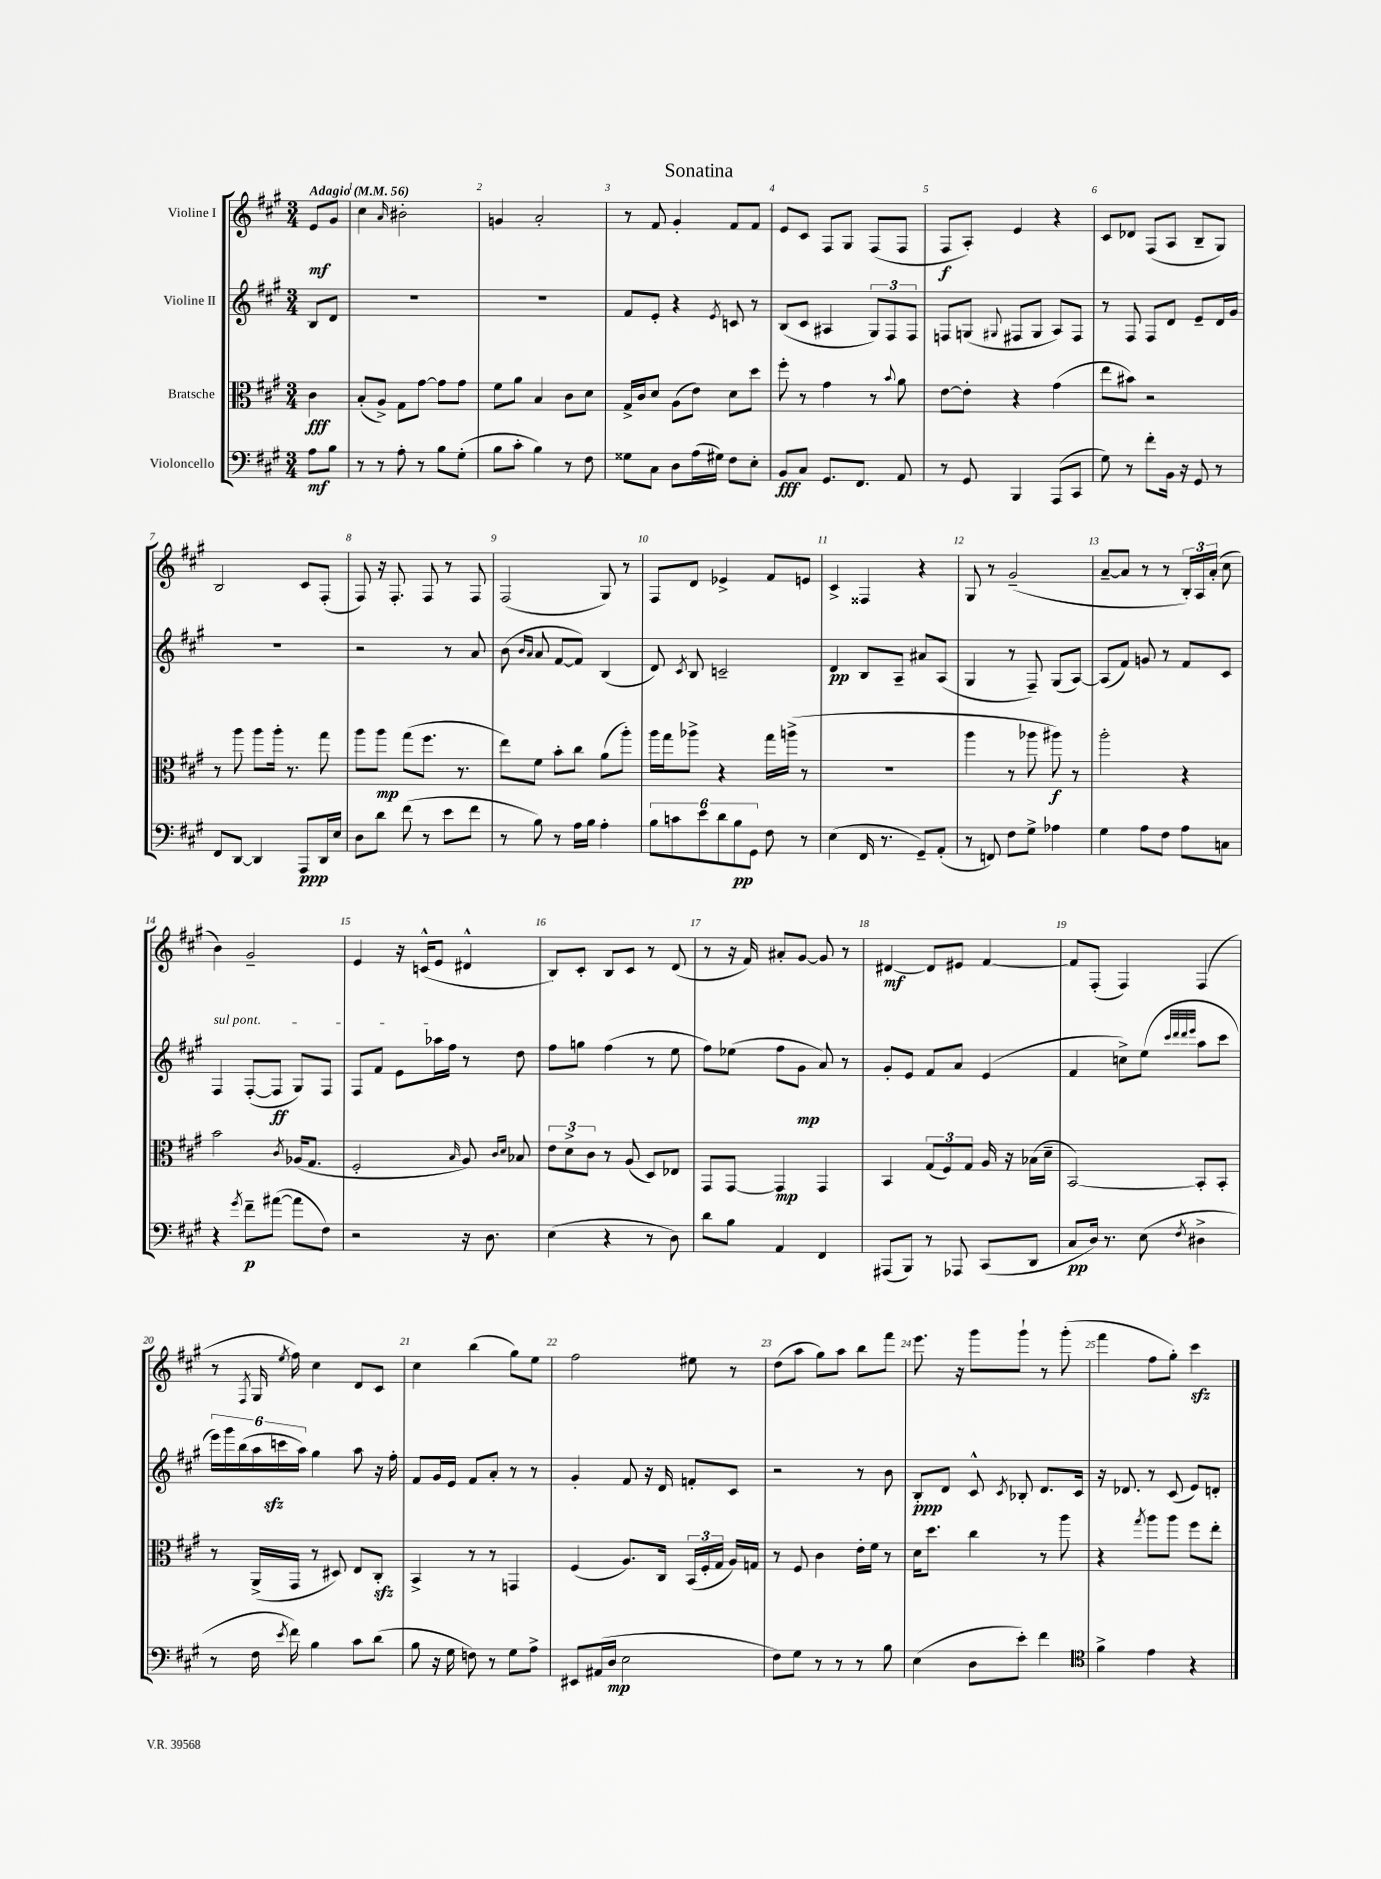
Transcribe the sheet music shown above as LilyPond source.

\header { title = "Sonatina" }
<<
\new StaffGroup <<
\new Staff = "s0" \with { instrumentName = "Violine I" } {
    \clef treble \key a \major \numericTimeSignature \time 3/4 \partial 4 \tempo "Adagio" 4 = 56
    \autoBeamOff e'8[\mf gis'8] |
    cis''4 \grace { a'16 } bis'2-. |
    g'4 a'2-. |
    r8 fis'8 gis'4-. fis'8[ fis'8] |
    e'8[ cis'8] fis8[ gis8] fis8[( fis8] |
    fis8[\f a8]-.) e'4 r4 |
    cis'8[ des'8] fis8[( a8] b8[-- gis8]) |
    b2 cis'8[ fis8]-.( |
    fis8) r16 fis8.-. fis8 r8 fis8 |
    fis2( gis8) r8 |
    fis8[ d'8] ees'4-> fis'8[ e'8] |
    cis'4-> fisis4 r4 |
    gis8 r8 gis'2--( |
    a'8[~-- a'8] r8 r8 \tuplet 3/2 { b16[-.) a16 a'16]-.( } cis''8 |
    b'4) gis'2-- |
    e'4 r16 c'16[-^( e'8] dis'4-^ |
    b8[) cis'8]-. b8[ cis'8] r8 d'8( |
    r8 r16 fis'16) ais'8[-. gis'8]~ gis'8 r8 |
    dis'4~\mf dis'8[ eis'8] fis'4~ |
    fis'8[ fis8]-.( fis4) fis4( |
    r8 \acciaccatura { fis8 } gis16 \acciaccatura { e''8 } fis''16) cis''4 d'8[ cis'8] |
    cis''4 b''4( gis''8[) e''8] |
    fis''2 eis''8 r8 |
    d''8[( a''8] gis''8[) a''8] b''8[ fis'''8] |
    e'''8. r16 gis'''8[ gis'''8]-! r8 gis'''8-.( |
    fis'''4 fis''8[ gis''8]-.) cis'''4\sfz \bar "|." |
}
\new Staff = "s1" \with { instrumentName = "Violine II" } {
    \clef treble \key a \major \numericTimeSignature \time 3/4 \partial 4
    \autoBeamOff b8[ d'8] |
    R2. |
    R2. |
    fis'8[ e'8]-. r4 \acciaccatura { e'8 } c'8 r8 |
    b8[( cis'8] ais4 \tuplet 3/2 { gis8[) fis8 fis8] } |
    f8[ g8]( \appoggiatura { gis8 } fis8[ gis8] a8[) fis8] |
    r8 fis8 fis8[ d'8] e'8[-- d'16 gis'16] |
    R2. |
    r2 r8 a'8 |
    b'8( \grace { b'16[ a'16] } a'8 fis'8[~ fis'8]) b4( |
    d'8) \acciaccatura { cis'8 } b8 c'2-- |
    d'4\pp b8[ a8]-- ais'8[ a8]( |
    gis4 r8 fis8--) gis8[( a8]~) |
    a8[( fis'8]) g'8 r8 fis'8[ cis'8] |
    \once \override TextSpanner.bound-details.left.text = \markup { \italic "sul pont." } fis4\startTextSpan fis8[~-.( fis8]\ff gis8[) fis8] |
    fis8[ fis'8] e'8[ aes''16 fis''16]\stopTextSpan r8 d''8 |
    fis''8[ g''8] fis''4( r8 e''8 |
    fis''8[) ees''8]( fis''8[ gis'8]\mp a'8) r8 |
    gis'8[-. e'8] fis'8[ a'8] e'4( |
    fis'4 c''8[->) e''8]( \grace { cis'''32[ d'''32 d'''32 e'''32] } a''8[ cis'''8] |
    \tuplet 6/4 { e'''16[) gis'''16 b''16( a''16 c'''16\sfz a''16]) } gis''4 a''8 r16 fis''16-. |
    fis'8[ gis'16 e'16] fis'8[ a'8]-. r8 r8 |
    gis'4-. fis'8 r16 d'16 f'8[-. cis'8] |
    r2 r8 b'8 |
    b8[-.\ppp d'8] cis'8-^ \acciaccatura { cis'8 } bes8-. d'8.[ cis'16] |
    r16 des'8. r8 cis'8( e'8[) d'8]-. \bar "|." |
}
\new Staff = "s2" \with { instrumentName = "Bratsche" } {
    \clef alto \key a \major \numericTimeSignature \time 3/4 \partial 4
    \autoBeamOff cis'4\fff |
    b8[-.( a8]->) gis8[ gis'8]~ gis'8[ gis'8] |
    fis'8[ a'8] b4 cis'8[ d'8] |
    gis16[-> cis'16 d'8] a8[( e'8]) d'8[ d''8] |
    fis''8-. r8 gis'4 r8 \appoggiatura { b'8 } a'8 |
    e'8[~ e'8]-. r4 gis'4( |
    e''8[ bis'8]) r2 |
    r8 a''8 a''8[ a''16]-. r8. gis''8 |
    a''8[ a''8]\mp gis''8[( fis''8.] r8. |
    e''8[) fis'8] b'8[-. cis''8] a'8[( a''8]-.) |
    a''16[ gis''16 aes''8]-> r4 gis''16[ a''16]->( r8 |
    R2. |
    a''4 r8 aes''8 ais''8\f) r8 |
    a''2-. r4 |
    b'2 \acciaccatura { cis'8 } aes16[( gis8.] |
    fis2-. \grace { b16 } a8) \grace { cis'16[ d'16] } bes8 |
    \tuplet 3/2 { e'8[ d'8-> cis'8] } r8 a8( d8[) ees8] |
    gis,8[ gis,8]~ gis,4\mp gis,4 |
    b,4 \tuplet 3/2 { gis8[( fis8) gis8] } a16 r16 bes16[( d'16]-- |
    b,2~) b,8[-. b,8]-. |
    r8 a,16[->( gis,16] r8 dis8) e8[ cis8]-.\sfz |
    b,4-> r8 r8 g,4 |
    fis4( a8.[) cis16] \tuplet 3/2 { b,16[( fis16-. gis16] } a16[) g16] |
    r8 fis8 cis'4 e'16[-. fis'16] r8 |
    d'16[ d''8.] cis''4 r8 a''8 |
    r4 \acciaccatura { gis''8 } a''8[ a''8] fis''8[ e''8]-. \bar "|." |
}
\new Staff = "s3" \with { instrumentName = "Violoncello" } {
    \clef bass \key a \major \numericTimeSignature \time 3/4 \partial 4
    \autoBeamOff a8[\mf b8] |
    r8 r8 a8-. r8 b8[ gis8]-.( |
    b8[ cis'8]-. b4) r8 fis8 |
    gisis8[ cis8] d8[ a16( gis16]) fis8[ e8]-. |
    b,8[\fff cis8] gis,8.[ fis,8.] a,8 |
    r8 gis,8 b,,4 a,,8[( cis,8] |
    gis8) r8 fis'8[-. b,16] r16 gis,8 r8 |
    fis,8[ d,8]~ d,4 a,,8[\ppp d,16 e16] |
    d8[ d'8] fis'8( r8 e'8[ fis'8] |
    r8 b8) r8 a16[ b16] a4-. |
    \tuplet 6/4 { b8[ c'8 e'8 d'8 b8\pp gis,8] } fis8 r8 |
    e4( fis,16 r8. gis,8[--) a,8]-.( |
    r8 f,8) fis8[ gis8]-> aes4 |
    gis4 a8[ fis8] a8[ c8] |
    r4 \acciaccatura { gis'8 } fis'8[--\p ais'8]~( ais'8[ fis8]) |
    r2 r16 d8. |
    e4( r4 r8 d8) |
    d'8[ b8] a,4 fis,4 |
    ais,,8[( b,,8]) r8 aes,,8 cis,8[( d,8] |
    cis8[\pp d16]) r8. e8( \acciaccatura { fis8 } dis4-> |
    r8 fis16 \acciaccatura { e'8 } fis'16) b4 cis'8[ d'8]( |
    b8 r16 gis16 f8) r8 gis8[ a8]-> |
    eis,8[ ais,16( d16]\mp e2 |
    fis8[) gis8] r8 r8 r8 b8 |
    e4( d8[ e'8]-.) fis'4 |
    \clef tenor fis'4-> e'4 r4 \bar "|." |
}
>>
>>
\layout { \context { \Score \override BarNumber.break-visibility = ##(#f #t #t) barNumberVisibility = #all-bar-numbers-visible } }
